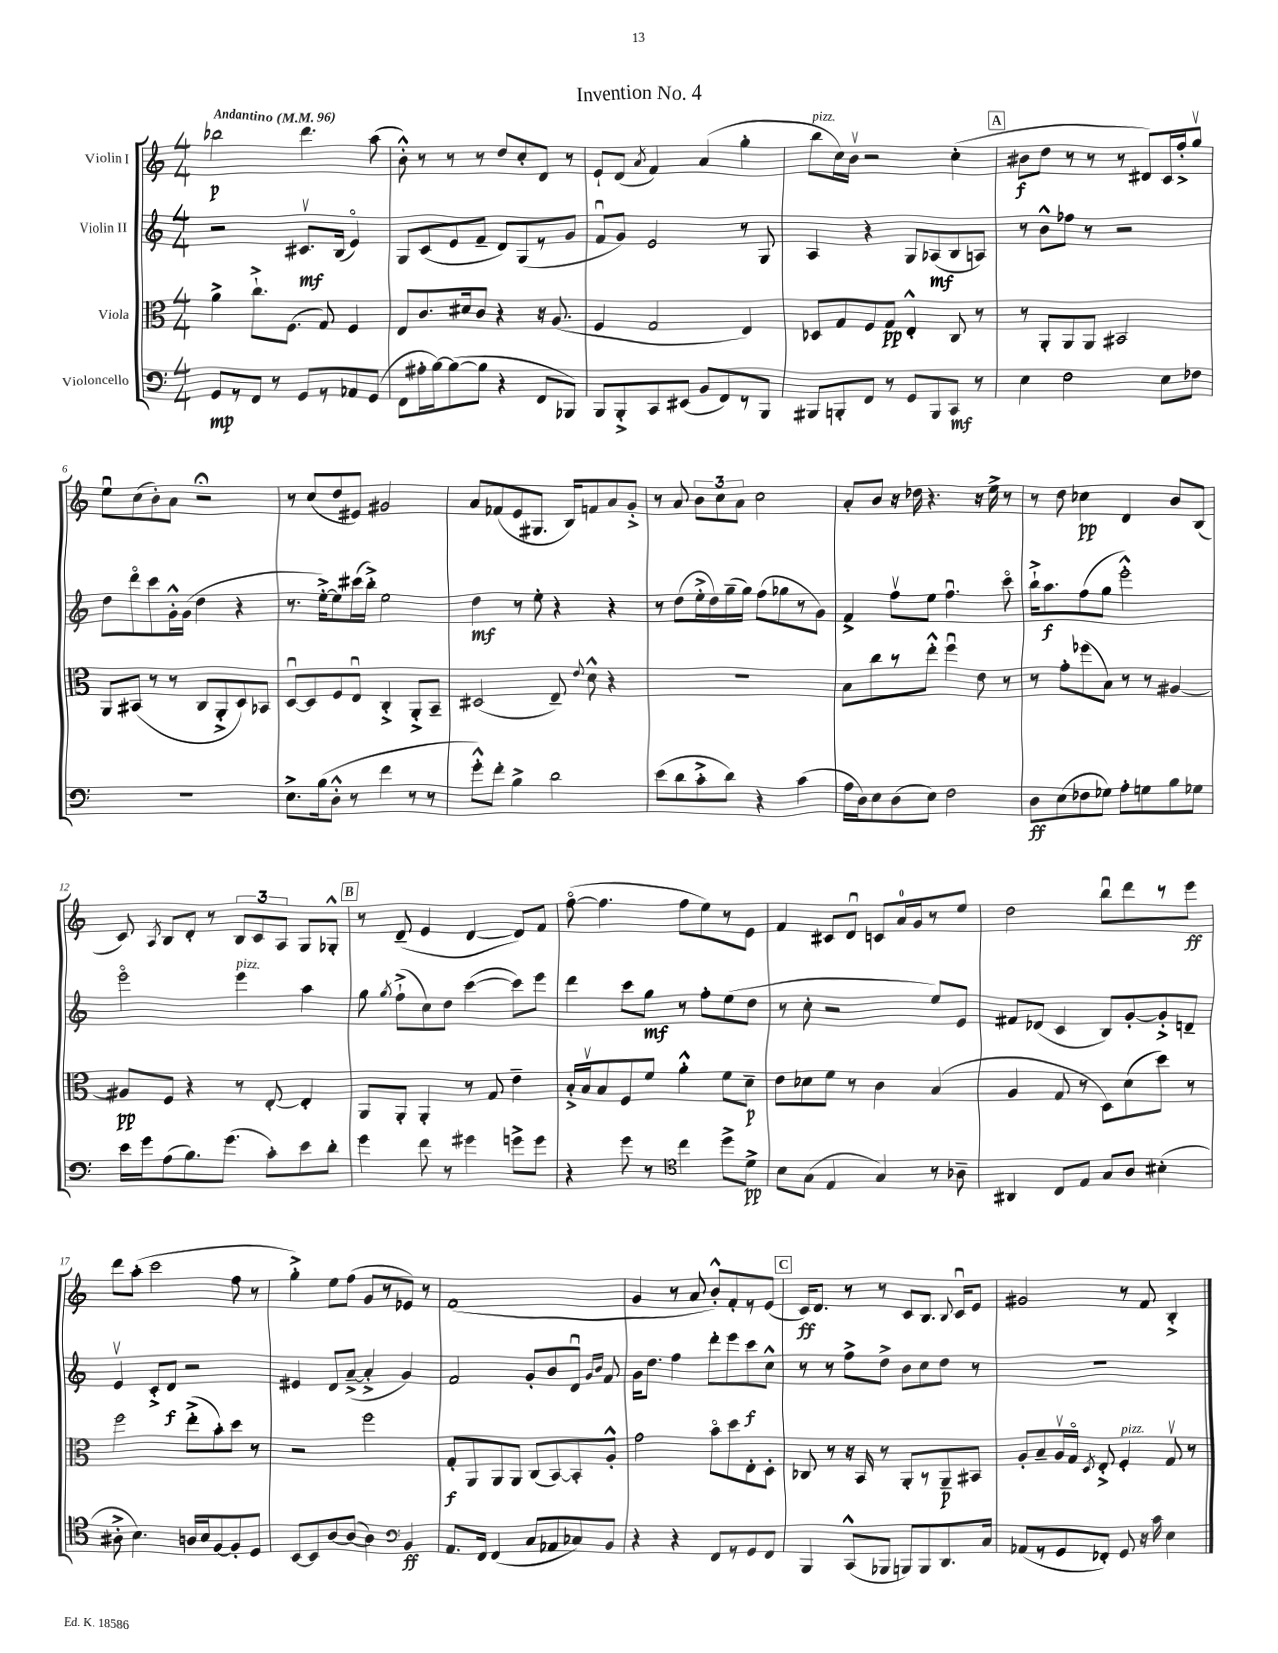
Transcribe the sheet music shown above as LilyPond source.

\header { title = "Invention No. 4" }
<<
\new StaffGroup <<
\new Staff = "s0" \with { instrumentName = "Violin I" } {
    \clef treble \key c \major \numericTimeSignature \time 4/4 \tempo "Andantino" 4 = 96
    \autoBeamOff bes''2\p d'''4. a''8( |
    b'8-.-^) r8 r8 r8 d''8[ c''8-. d'8] r8 |
    e'8[-! d'8]( \acciaccatura { a'8 } f'4) a'4( g''4-. |
    b''8[^\markup { \italic "pizz." } c''16) b'16]\upbow r2 c''4-.( |
    \mark \markup { \box "A" } bis'8[\f d''8] r8 r8 r8 dis'8[) c'16 f''16-.-> g''8]\upbow |
    e''8[\downbow c''8( b'8-.) a'8] r2\fermata |
    r8 c''8[( d''8 eis'8]) gis'2 |
    a'8[ fes'8( e'8 gis8.] b16[) f'8 a'8 g'8]-.-> |
    r8 a'8 \tuplet 3/2 { b'8[ c''8 a'8] } c''2 |
    a'8[-. b'8] r16 des''16 r4. r16 e''16-> r8 |
    r8 d''8 ces''4\pp d'4 b'8[ b8]( |
    c'8) \acciaccatura { a8 } b8[ d'8]-. r8 \tuplet 3/2 { b8[ c'8 a8] } g8[ ges8]-.-^ |
    \mark \markup { \box "B" } r8 d'8--( e'4 d'4~ d'8[) f'8] |
    f''8~\flageolet( f''4. f''8[ e''8) r8 e'8] |
    f'4 cis'8[ d'8]\downbow c'8[ a'16-0 g'16 r8 e''8] |
    d''2 b''8[\downbow d'''8 r8 e'''8]\ff |
    d'''8[ a''8]-.( c'''2 f''8 r8 |
    g''4-.->) e''8[ f''8]( g'8[ r8 ees'8]) r8 |
    f'1( |
    g'4 r8 a'8 b'8[-.-^) f'8-. r8 e'8]( |
    \mark \markup { \box "C" } c'16[\ff) d'8.] r8 r8 c'8[ b8.] \appoggiatura { b8 } c'16[\downbow e'8] |
    gis'2 r8 f'8 b4-.-> \bar "|." |
}
\new Staff = "s1" \with { instrumentName = "Violin II" } {
    \clef treble \key c \major \numericTimeSignature \time 4/4
    \autoBeamOff r2 cis'8.[\upbow\mf b16]( e'4\flageolet) |
    g8[ c'8( e'8 f'8]-- d'8[) g8( r8 g'8] |
    f'8[\downbow g'8]) e'2 r8 g8 |
    a4 r4 g8[ aes8\mf( b8 a8]) |
    \mark \markup { \box "A" } r8 b'8[-^ fes''8] r8 r2 |
    d''8[ d'''8\flageolet c'''8 g'16-.-^ g'16]( d''4 r4 |
    r8. e''16[~-.->) e''8 cis'''16( b''16]-.->) e''2 |
    d''4\mf r8 e''8-. r4 r4 |
    r8 d''8[( e''16-.-> d''16) g''16--( g''16]) f''8[( ges''8 r8 g'8]) |
    f'4-> f''8[\upbow e''8] f''4.\downbow c'''8\flageolet |
    b''16[-!-> a''8.\f f''8( g''8] e'''2-.-^) |
    e'''2\flageolet e'''4^\markup { \italic "pizz." } a''4 |
    \mark \markup { \box "B" } g''8 \acciaccatura { g''8 } f''8[-!->( c''8) d''8] c'''4~( c'''8[) e'''8] |
    d'''4 c'''8[ g''8]\mf r8 f''8[-. e''8( d''8] |
    r8 c''8-. r2 e''8[) e'8] |
    fis'8[ des'8]( c'4 b8[) g'8~-. g'8-.-> d'8]-- |
    e'4\upbow c'8[-.-> d'8]\f r2 |
    eis'4 d'8[ a'8]~--->( a'4-.-> g'4) |
    f'2 g'8[-. b'8 d'8]\downbow \grace { g'16[ b'16] } f'8 |
    g'16[ d''8.] f''4 d'''8[-. e'''8 c'''8\f c''8]-^ |
    \mark \markup { \box "C" } r8 r8 f''8[-> d''8]-> b'8[ c''8 d''8] r8 |
    R1 \bar "|." |
}
\new Staff = "s2" \with { instrumentName = "Viola" } {
    \clef alto \key c \major \numericTimeSignature \time 4/4
    \autoBeamOff a'4-> c''8.[-!-> f8.]( g8) f4 |
    e8[ c'8. dis'16 c'8] r4 r16 a8.( |
    f4 g2 e4) |
    des8[ g8 f8 g8]\pp e4-.-^ c8 r8 |
    \mark \markup { \box "A" } r8 a,8[-. a,8 a,8] bis,2 |
    a,8[ bis,8]( r8 r8 c8[ a,8-.-> d8) bes,8] |
    d8[~\downbow d8 f8 e8]\downbow c4-.-> a,8[-.-> b,8]-- |
    dis2( e8--) \appoggiatura { e'8 } d'8-^ r4 |
    R1 |
    b8[ c''8 r8 e''8]-.-^ f''4\downbow e'8 r8 |
    r8 g'8[-. fes''8( b8]) r8 r8 ais4~ |
    ais8[\pp f8] r4 r8 e8~-. e4-. |
    \mark \markup { \box "B" } a,8[ a,8]-. a,4-. r8 g8 e'4-- |
    b16[-.-> b16\upbow b8 f8 f'8] a'4-.-^ f'8[ d'8]--\p |
    e'8[ des'8 f'8] r8 c'4 b4( |
    a4 g8 r8 d8[) d'8( d''8]) r8 |
    f''2 e''8[-.->( b'8-.) d''8] r8 |
    r2 f''2 |
    g8[-.\f a,8 a,8 a,8] c8[( b,8~) b,8-. a8]-.-^ |
    g'2 b'8[\flageolet d''8 e8-. d8]-. |
    \mark \markup { \box "C" } ces8 r8 r16 b,16 r8 a,8[-. r8 a,8--\p bis,8] |
    a8[-. b8-- a16\upbow g16]\flageolet \acciaccatura { d8 } e8-.-> f4-.^\markup { \italic "pizz." } g8\upbow r8 \bar "|." |
}
\new Staff = "s3" \with { instrumentName = "Violoncello" } {
    \clef bass \key c \major \numericTimeSignature \time 4/4
    \autoBeamOff g,8[\mp r8 f,8] r8 g,8[ r8 aes,8 g,8]( |
    f,8[ ais16-. b16~) b8~( b8] r4 f,8[ bes,,8]) |
    b,,8[ b,,8-.-> c,8 eis,8]( b,8[ f,8) r8 b,,8] |
    bis,,8[ b,,8-. f,8] r8 g,8[ b,,8 c,8]\mf r8 |
    \mark \markup { \box "A" } e4 f2 e8[ fes8] |
    r1 |
    e8.[-> b16( d8]-.-^ r8 f'4 r8 r8 |
    g'8[-.-^) f'8]-. b4-> d'2 |
    e'8[( d'8 c'8-.-> d'8]) r4 c'4( |
    a16[ d16) e8 d8( e8]) f2 |
    d8[\ff e8( fes8 ges8]) a8[-. g8 b8 ges8] |
    e'16[ g'16 a8( b8.) g'8.]( c'8[-.) e'8 d'8]-. |
    \mark \markup { \box "B" } g'4 f'8 r8 gis'4 g'8[-> g'8] |
    r4 g'8 r8 \clef tenor c''4 d''8[-> d'8]->\pp |
    b8[ g8]( e4 g4) r8 aes8-- |
    ais,4 c8[ e8] g8[ a8] bis4-.( |
    ais8-.-> b4.) a16[ b16 f8~ f8-. d8] |
    b,8[~ b,8 a8~ a8]~( a4) \clef bass b,4\ff |
    a,8.[ f,16] f,4( c8[ aes,8 ces8) b,8] |
    r4 r4 f,8[ r8 g,8 f,8] |
    \mark \markup { \box "C" } b,,4 c,8[-^( bes,,8] b,,8[) b,,8 d,8. c16] |
    aes,8[( r8 g,8 fes,8]-.) g,8 r16 c'16 e4 \bar "|." |
}
>>
>>
